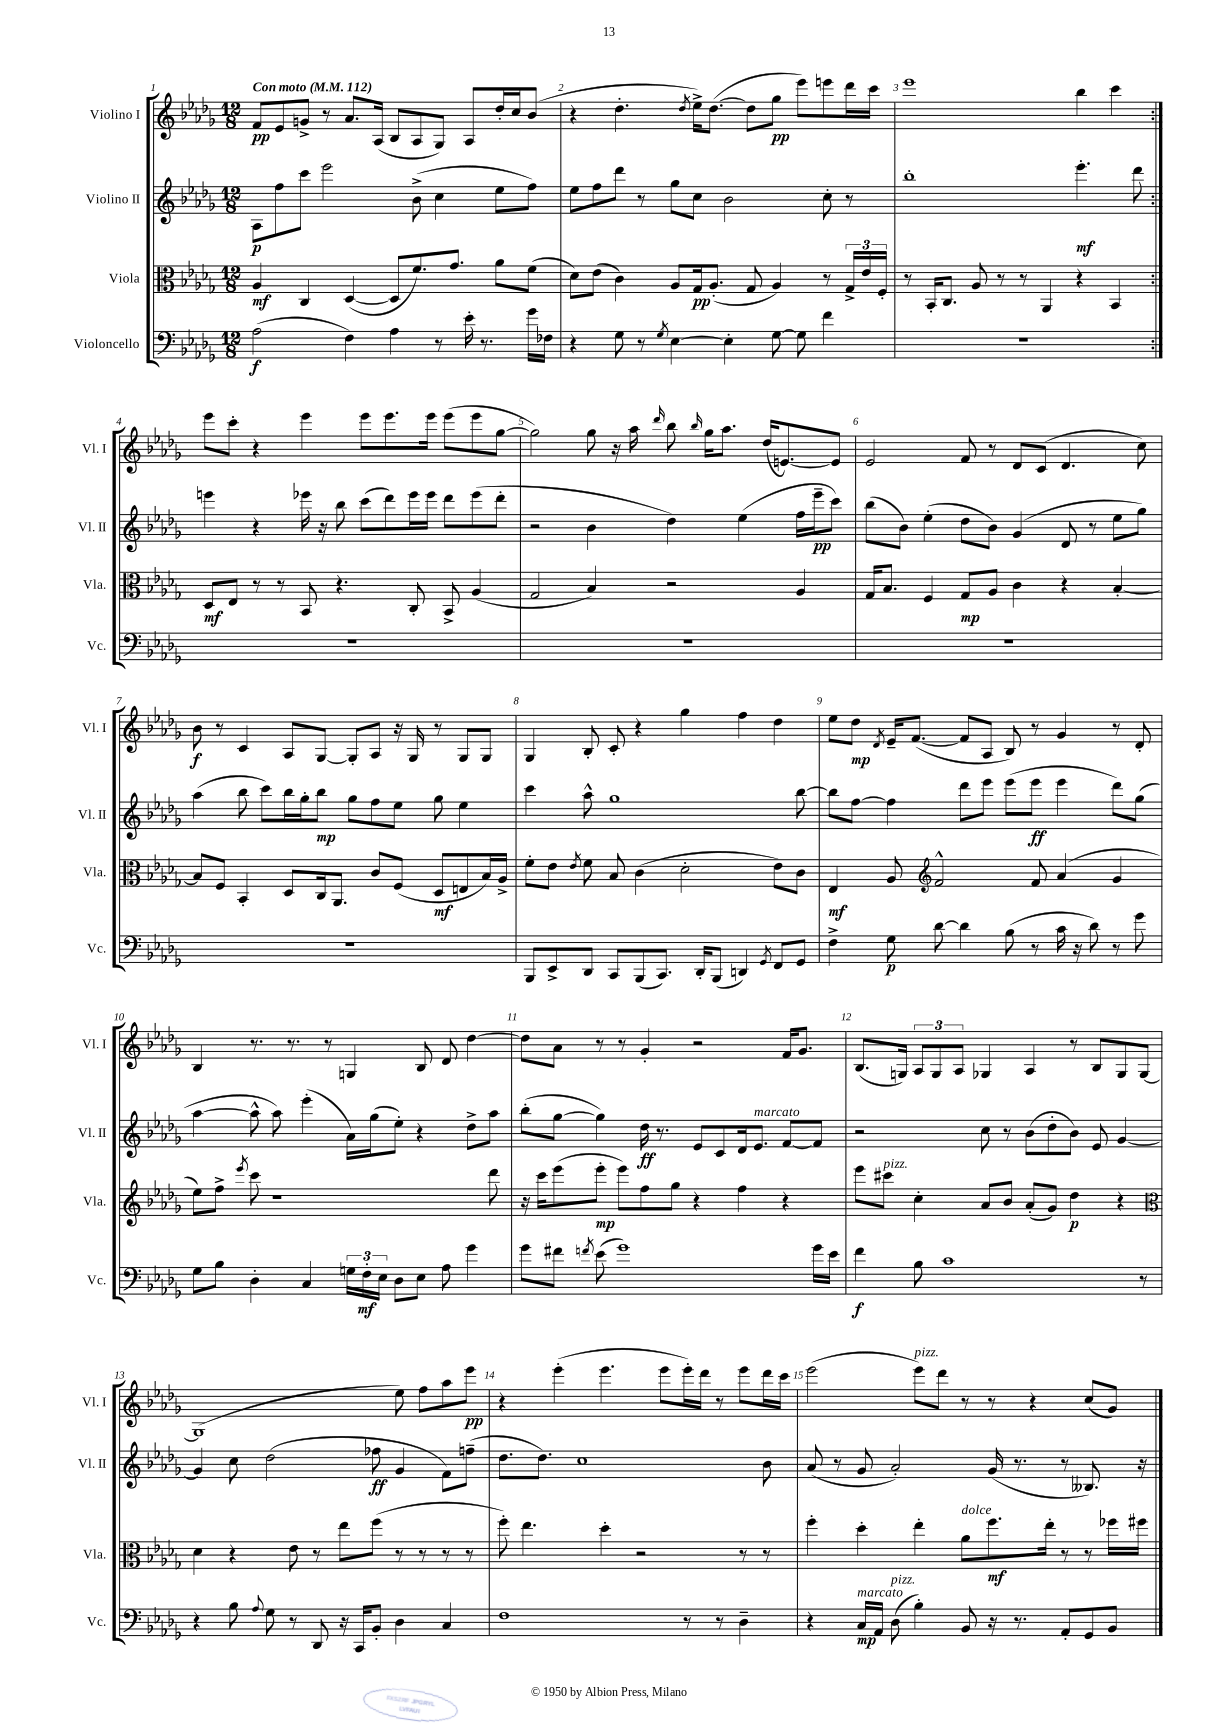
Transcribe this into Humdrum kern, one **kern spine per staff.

**kern	**kern	**kern	**kern
*staff4	*staff3	*staff2	*staff1
*clefF4	*clefC3	*clefG2	*clefG2
*k[b-e-a-d-g-]	*k[b-e-a-d-g-]	*k[b-e-a-d-g-]	*k[b-e-a-d-g-]
*M12/8	*M12/8	*M12/8	*M12/8
*MM112	*MM112	*MM112	*MM112
(2A-	4A-	8A-	8f
.	.	8ff	8e-
.	4C	8ccc	8g^
.	.	2eee-	8r
4F)	([4D-	.	8.a-
.	.	.	(16A-
4A-	8D-]	.	8B-
.	8.f)	(8b-^	8A-
8r	.	4cc	8G-)
.	8.g-	.	.
16e-'	.	.	8A-
8.r	.	.	.
.	8a-	8ee-	16dd-'
.	.	.	16cc
16g-	(8f	8ff)	(8b-
16F-	.	.	.
=	=	=	=
4r	8d-)	8ee-	4r
.	(8e-	8ff	.
8G-	4c)	8ddd-	4.dd-'
8r	.	8r	.
8qG-	.	.	.
[4E-	8A-	8gg-	.
.	.	.	8qdd-
.	16G-	8cc	16ee-^)
.	(8.A-'	.	([8.dd-
4E-']	.	2b-	.
.	8G-	.	8dd-]
[8G-	4A-)	.	8gg-
8G-]	.	.	8eee-)
4f	8r	8cc'	8eee
.	24G-^	8r	16ddd-
.	24e-	.	.
.	.	.	16ccc
.	24F'	.	.
=	=	=	=
1.r	8r	1bb-'	1eee-
.	16BB-'	.	.
.	8.C	.	.
.	8A-	.	.
.	8r	.	.
.	8r	.	.
.	4AA-	.	.
.	4r	4.eee-'	4bb-
.	4BB-	.	4ccc
.	.	8ddd-	.
=:|!	=:|!	=:|!	=:|!
1.r	8D-	4eee	8eee-
.	8E-	.	8ccc'
.	8r	4r	4r
.	8r	.	.
.	8BB-	16eee-	4eee-
.	.	16r	.
.	4.r	8bb-	.
.	.	(8ccc	8eee-
.	.	8ddd-)	8.eee-
.	8C'	16eee-	.
.	.	16eee-	16eee-
.	8BB-^	8ddd-	(8eee-
.	(4A-	(8eee-	8eee-
.	.	8ddd-'	[8gg-
=	=	=	=
1.r	2G-	2r	2gg-])
.	4B-)	4b-	8gg-
.	.	.	16r
.	.	.	16aa-
.	.	.	16qqddd-
.	2r	4dd-)	8bb-
.	.	.	16qqbb-
.	.	.	16gg-
.	.	.	8.aa-
.	.	(4ee-	.
.	.	.	(16dd-
.	.	.	[8.e)
.	4A-	16ff	.
.	.	16eee-~	.
.	.	8ccc)	8e]
=	=	=	=
1.r	16G-	(8bb-	2e-
.	8.B-	.	.
.	.	8b-)	.
.	4F	(4ee-'	.
.	8G-	8dd-	8f
.	8A-	8b-)	8r
.	4c	(4g-	8d-
.	.	.	(8c
.	4r	8d-	4.d-
.	.	8r	.
.	[4B-'	8ee-	.
.	.	8gg-)	8cc)
=	=	=	=
1.r	8B-]	(4aa-	8b-
.	8F	.	8r
.	4BB-'	8bb-	4c
.	.	8ccc)	.
.	8D-	16bb-	8A-
.	.	16gg-'	.
.	16C	8bb-	[8G-
.	8.AA-	.	.
.	.	8gg-	8G-']
.	8c	8ff	8A-
.	(8F	8ee-	16r
.	.	.	16G-
.	8D-	8gg-	8r
.	8E	4ee-	8G-
.	16B-)	.	8G-
.	16A-^	.	.
=	=	=	=
8BBB-	8f'	4ccc	4G-
8EE-^	8e-	.	.
.	8qe-	.	.
8DD-	8f	8aa-^^	8B-'
8CC	8B-	1gg-	8c'
(8BBB-	(4c	.	4r
8.CC)	.	.	.
.	2d-'	.	4gg-
16DD-'	.	.	.
(8BBB-	.	.	.
4DD)	.	.	4ff
8qGG-	.	.	.
8FF	8e-)	.	4dd-
8GG-	8c	[8bb-	.
=	=	=	=
4F^	4E-	8bb-]	8ee-
.	.	[8ff	8dd-
.	.	.	8qd-
8G-	8A-	4ff]	16e-~
.	.	.	([8.f
*	*clefG2	*	*
[8d-	2f^^	.	.
4d-]	.	8ddd-	8f]
.	.	8eee-	8A-
(8B-	.	(8eee-	8B-)
8r	8f	8eee-	8r
16c	(4a-	4eee-	4g-
16r	.	.	.
8d-)	.	.	.
8r	4g-	8ddd-)	8r
8g-	.	(8gg-	8d-'
=	=	=	=
8G-	8ee-)	[4aa-	4B-
8B-	8ff^	.	.
.	8qeee-	.	.
4D-'	8ccc	8aa-^^]	8.r
.	1r	8aa-)	.
.	.	.	8.r
4C	.	(4eee-'	.
.	.	.	8r
24G	.	16a-)	4G
24F'	.	.	.
.	.	(16gg-	.
24E-	.	.	.
8D-	.	8ee-')	.
8E-	.	4r	8B-
8A-	.	.	8d-
4g-	.	8dd-^	[4dd-
.	8ddd-	8aa-	.
=	=	=	=
8g-	16r	(8bb-'	8dd-]
.	16ccc	.	.
8f#	(8eee-	[8gg-	8a-
8qf	.	.	.
(8e-	8eee-'	4gg-])	8r
1g-)	8eee-)	.	8r
.	8ff	16dd-	4g-'
.	.	8.r	.
.	8gg-	.	.
.	4r	8e-	2r
.	.	8c	.
.	4ff	16d-	.
.	.	8.e-	.
.	4r	[8f	16f
.	.	.	8.g-
16g-	.	8f]	.
16e-	.	.	.
=	=	=	=
4f	8eee-	2r	(8.B-
.	8ccc#	.	.
.	.	.	16G)
8B-	4cc'	.	12A-
.	.	.	12G
1c	.	.	.
.	.	.	12A-
.	8a-	8cc	4G-
.	8b-	8r	.
.	(8a-'	(8b-	4A-
.	8g-)	8dd-'	.
.	4dd-	8b-)	8r
.	.	8e-	8B-
.	4r	[4g-	8G-
8r	.	.	[8G-
=	=	=	=
*	*clefC3	*	*
4r	4d-	4g-]	(1G-]
8B-	4r	8cc	.
8qqA-	.	.	.
8G-	.	(2dd-	.
8r	8e-	.	.
8DD-	8r	.	.
16r	8ee-	.	.
16CC	.	.	.
8BB-'	(8ff	8ff-	.
4D-	8r	4g-	8ee-)
.	8r	.	8ff
4C	8r	8f)	8aa-
.	8r	(8ff~	8eee-
=	=	=	=
1F	8ff')	8.dd-	4r
.	4.ee-	.	.
.	.	8.dd-)	.
.	.	.	(4eee-'
.	.	1cc	.
.	4dd-'	.	4.eee-
.	2r	.	.
.	.	.	8eee-
8r	.	.	16eee-')
.	.	.	16ddd-
8r	.	.	8r
4D-~	8r	.	8eee-
.	8r	8b-	16ddd-
.	.	.	16ccc
=	=	=	=
4r	4ff'	(8a-	(2eee-
.	.	8r	.
16C	4dd-'	8g-	.
16AA-	.	.	.
(8D-	.	2a-')	.
4B-')	4ee-'	.	8eee-)
.	.	.	8ddd-
8BB-	8a-	.	8r
16r	8.ff	(16g-	8r
8.r	.	8.r	.
.	.	.	4r
.	16ee-'	.	.
8AA-'	8r	8r	.
8GG-	8r	8.B--)	(8cc
8BB-	16ff-	.	8g-)
.	16ff#	16r	.
==	==	==	==
*-	*-	*-	*-
